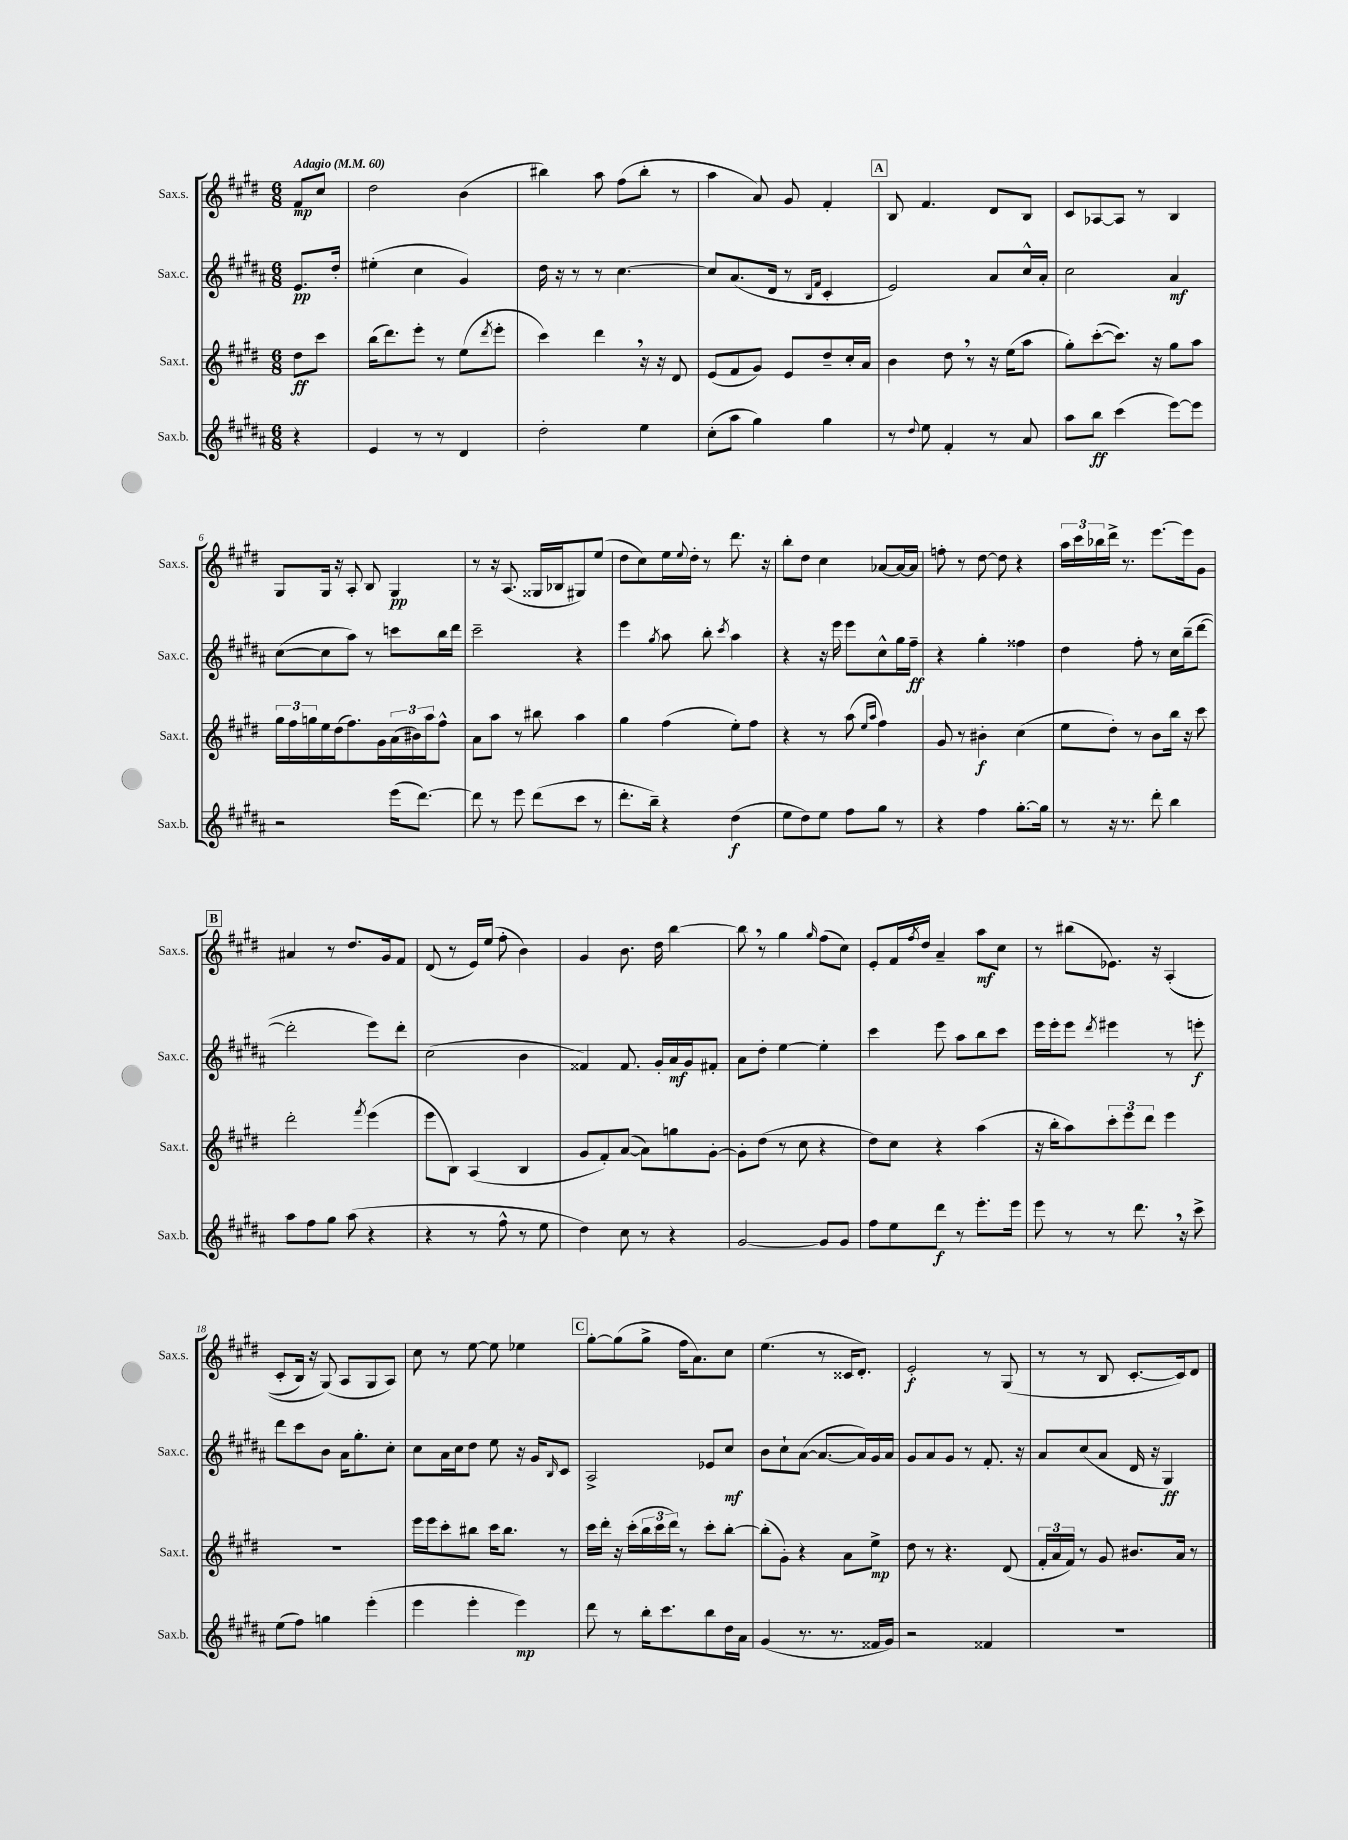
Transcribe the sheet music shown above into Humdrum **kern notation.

**kern	**dynam	**kern	**dynam	**kern	**dynam	**kern	**dynam
*part4	*part4	*part3	*part3	*part2	*part2	*part1	*part1
*staff4	*staff4	*staff3	*staff3	*staff2	*staff2	*staff1	*staff1
*I"Sax.b.	*	*I"Sax.t.	*	*I"Sax.c.	*	*I"Sax.s.	*
*I'Sax.b.	*	*I'Sax.t.	*	*I'Sax.c.	*	*I'Sax.s.	*
*clefG2	*	*clefG2	*	*clefG2	*	*clefG2	*
*k[f#c#g#d#a#]	*	*k[f#c#g#d#]	*	*k[f#c#g#d#a#]	*	*k[f#c#g#d#]	*
*M6/8	*	*M6/8	*	*M6/8	*	*M6/8	*
*MM60	*	*MM60	*	*MM60	*	*MM60	*
=	=	=	=	=	=	=	=
!	!	!	!	!	!	!LO:TX:a:B:t=Adagio	!
4r	.	8dd#\L	ff	8.e/L	pp	8f#/L	mp
.	.	8ccc#\J	.	.	.	8cc#/J	.
.	.	.	.	16dd#'/Jk	.	.	.
=1	=1	=1	=1	=1	=1	=1	=1
4e/	.	(16bb\KL	.	(4ee#X'\	.	2dd#\	.
.	.	8.ddd#\)	.	.	.	.	.
8r	.	8eee'\J	.	4cc#\	.	.	.
8r	.	8r	.	.	.	.	.
4d#/	.	(8ee\L	.	4g#/)	.	(4b\	.
.	.	8qddd#/	.	.	.	.	.
.	.	8eee'\J	.	.	.	.	.
=2	=2	=2	=2	=2	=2	=2	=2
2dd#'\	.	4ccc#\)	.	16dd#\	.	4bb#X\)	.
.	.	.	.	16r	.	.	.
.	.	.	.	8r	.	.	.
.	.	4ddd#,\	.	8r	.	8aa\	.
.	.	.	.	[4.cc#\	.	(8ff#\L	.
4ee\	.	16r	.	.	.	8bb#'\J	.
.	.	16r	.	.	.	.	.
.	.	8d#/	.	.	.	8r	.
=3	=3	=3	=3	=3	=3	=3	=3
(8cc#'\L	.	(8e/L	.	8cc#/L]	.	4aa\	.
8aa#\J	.	8f#/	.	(8.a#/	.	.	.
4gg#\)	.	8g#/J)	.	.	.	8a/)	.
.	.	.	.	16d#/Jk	.	.	.
.	.	8e/L	.	8r	.	8g#/	.
.	.	.	.	16qqB/LL	.	.	.
.	.	.	.	16qqf#/JJ	.	.	.
4gg#\	.	8dd#~/	.	4c#'/	.	4f#'/	.
.	.	16cc#'/L	.	.	.	.	.
.	.	16a/JJ	.	.	.	.	.
!!LO:REH:place=s1:t=A
=4	=4	=4	=4	=4	=4	=4	=4
8r	.	4b\	.	2e/)	.	8B/	.
8qqdd#/	.	.	.	.	.	.	.
8ee\	.	.	.	.	.	4.f#/	.
4f#'/	.	8dd#,\	.	.	.	.	.
.	.	8r	.	.	.	.	.
8r	.	16r	.	8a#/L	.	8d#/L	.
.	.	(16ee\KL	.	.	.	.	.
8a#/	.	8aa\J	.	16cc#^^/L	.	8B/J	.
.	.	.	.	16a#'/JJ	.	.	.
=5	=5	=5	=5	=5	=5	=5	=5
8aa#\L	.	8gg#'\L)	.	2cc#\	.	8c#/L	.
8bb\J	ff	([8ccc#'\	.	.	.	[8A-X/	.
(4ccc#\	.	8.ccc#\J])	.	.	.	8A-/J]	.
.	.	.	.	.	.	8r	.
.	.	16r	.	.	.	.	.
[8eee\L)	.	8gg#\L	.	4a#/	mf	4B/	.
8eee\J]	.	8aa\J	.	.	.	.	.
!!LO:LB:g=z
=6	=6	=6	=6	=6	=6	=6	=6
2r	.	24gg#\LL	.	([8cc#\L	.	8G#/L	.
.	.	24ff#\	.	.	.	.	.
.	.	24ggn\	.	.	.	.	.
.	.	16ee\	.	8cc#\]	.	16G#/Jk	.
.	.	(16dd#\J	.	.	.	16r	.
.	.	8.ff#\)	.	8aa#\J)	.	8A'/	.
.	.	.	.	8r	.	8B/	.
.	.	16g#\L	.	.	.	.	.
(16eee\KL	.	(24a\	.	8cccn\L	.	4G#/	pp
.	.	24b#X\)	.	.	.	.	.
[8.ddd#\J)	.	.	.	.	.	.	.
.	.	24aa\J	.	.	.	.	.
.	.	8ff#^^\J	.	16bb\L	.	.	.
.	.	.	.	16ddd#\JJ	.	.	.
=7	=7	=7	=7	=7	=7	=7	=7
8ddd#\]	.	8a\L	.	2ccc#~\	.	8r	.
8r	.	8aa\J	.	.	.	16r	.
.	.	.	.	.	.	(8.A/	.
8eee\	.	8r	.	.	.	.	.
(8ddd#\L	.	8bb#X\	.	.	.	16G##X/LL	.
.	.	.	.	.	.	16B-X/J	.
8ccc#\J	.	4aa\	.	4r	.	8G#X/)	.
8r	.	.	.	.	.	(8ee/J	.
=8	=8	=8	=8	=8	=8	=8	=8
8.ddd#'\L	.	4gg#\	.	4eee\	.	8dd#\L	.
.	.	.	.	.	.	8cc#\)	.
16bb~\Jk)	.	.	.	.	.	.	.
.	.	.	.	8qgg#/	.	.	.
4r	.	(4ff#\	.	8aa#\	.	16ee\L	.
.	.	.	.	.	.	8qqee/	.
.	.	.	.	.	.	16dd#'\JJ	.
.	.	.	.	8bb'\	.	8r	.
.	.	.	.	8qccc#/	.	.	.
(4dd#\	f	8ee'\L)	.	4aa#\	.	8.ddd#\	.
.	.	8ff#\J	.	.	.	.	.
.	.	.	.	.	.	16r	.
=9	=9	=9	=9	=9	=9	=9	=9
8ee\L	.	4r	.	4r	.	8bb'\L	.
8dd#\)	.	.	.	.	.	8dd#\J	.
8ee\J	.	8r	.	16r	.	4cc#\	.
.	.	.	.	16eee\	.	.	.
8ff#\L	.	(8aa\	.	8eee\L	.	.	.
.	.	16qqee/LL	.	.	.	.	.
.	.	16qqaa/JJ	.	.	.	.	.
8gg#\J	.	4ff#\)	.	8cc#^^\	.	[8a-X/L	.
8r	.	.	.	16gg#\L	.	16a-/L_	.
.	.	.	.	16ff#~\JJ	ff	16a-/JJ]	.
=10	=10	=10	=10	=10	=10	=10	=10
4r	.	8g#/	.	4r	.	8ffn'\	.
.	.	8r	.	.	.	8r	.
4ff#\	.	4b#X'\	f	4gg#'\	.	[8dd#\	.
.	.	.	.	.	.	8dd#\]	.
[8.gg#'\L	.	(4cc#\	.	4ff##X\	.	4r	.
16gg#\Jk]	.	.	.	.	.	.	.
=11	=11	=11	=11	=11	=11	=11	=11
8r	.	8ee\L	.	4dd#\	.	24aa\LL	.
.	.	.	.	.	.	24ccc#\	.
.	.	.	.	.	.	24bb-X\	.
16r	.	8dd#'\J)	.	.	.	16ddd#^\JJ	.
8.r	.	.	.	.	.	8.r	.
.	.	8r	.	8ff#'\	.	.	.
8ddd#'\	.	8b\L	.	8r	.	[8.eee\L	.
4bb\	.	16bb\Jk	.	16cc#\LL	.	.	.
.	.	16r	.	(16bb~\J	.	16eee\k]	.
.	.	8ccc#\	.	[8ddd#\J	.	8g#\J	.
!!LO:LB:g=z
!!LO:REH:place=s1:t=B
=12	=12	=12	=12	=12	=12	=12	=12
8aa#\L	.	2ddd#'\	.	2ddd#'\]	.	4a#X/	.
8ff#\	.	.	.	.	.	.	.
8gg#\J	.	.	.	.	.	8r	.
(8aa#\	.	.	.	.	.	8.dd#/L	.
.	.	8qfff#/	.	.	.	.	.
4r	.	(4eee\	.	8eee\L)	.	.	.
.	.	.	.	.	.	16g#/k	.
.	.	.	.	8ddd#'\J	.	8f#/J	.
=13	=13	=13	=13	=13	=13	=13	=13
4r	.	8eee\L	.	(2cc#\	.	(8d#/	.
.	.	8B\J)	.	.	.	8r	.
8r	.	(4A/	.	.	.	16e/LL)	.
.	.	.	.	.	.	(16ee/JJ	.
8ff#^^\	.	.	.	.	.	8ff#'\	.
8r	.	4B/	.	4b\	.	4b\)	.
8ee\	.	.	.	.	.	.	.
=14	=14	=14	=14	=14	=14	=14	=14
4dd#\)	.	8g#/L	.	4f##X/)	.	4g#/	.
.	.	8f#'/)	.	.	.	.	.
8cc#\	.	([8a/J	.	8.f##/	.	8.b\	.
8r	.	8a\L])	.	.	.	.	.
.	.	.	.	16g#'/LL	.	16dd#\	.
4r	.	8ggn\	.	16a#/	mf	[4bb\	.
.	.	.	.	16g#/J	.	.	.
.	.	[8g#'\J	.	8f#X'/J	.	.	.
=15	=15	=15	=15	=15	=15	=15	=15
[2g#/	.	8g#'\L]	.	8a#\L	.	8bb,\]	.
.	.	(8dd#\J	.	8dd#'\J	.	8r	.
.	.	8r	.	[4ee\	.	4gg#\	.
.	.	8cc#\	.	.	.	.	.
.	.	.	.	.	.	16qqgg#/	.
8g#/L]	.	4r	.	4ee'\]	.	(8ff#\L	.
8g#/J	.	.	.	.	.	8cc#\J)	.
=16	=16	=16	=16	=16	=16	=16	=16
8ff#\L	.	8dd#\L)	.	4ccc#\	.	8e'/L	.
8ee\	.	8cc#\J	.	.	.	16f#/L	.
.	.	.	.	.	.	8qff#/	.
.	.	.	.	.	.	16dd#/JJ	.
8ddd#\J	f	4r	.	8eee\	.	4a~/	.
8r	.	.	.	8aa#\L	.	.	.
8.eee'\L	.	(4aa\	.	8bb\	.	8aa\L	mf
.	.	.	.	8ccc#\J	.	8cc#\J	.
16eee\Jk	.	.	.	.	.	.	.
=17	=17	=17	=17	=17	=17	=17	=17
8eee\	.	16r	.	16eee\LL	.	8r	.
.	.	16bb'\KL	.	16eee'\J	.	.	.
8r	.	8aa\)	.	8eee\J	.	(8bb#X\L	.
.	.	.	.	8qddd#/	.	.	.
8r	.	12ccc#'\	.	4eee#X\	.	8.e-X\J)	.
.	.	12eee\	.	.	.	.	.
8.ddd#,\	.	.	.	.	.	.	.
.	.	12ddd#\J	.	.	.	.	.
.	.	.	.	.	.	16r	.
.	.	4eee\	.	8r	.	((4A'/	.
16r	.	.	.	.	.	.	.
8ccc#^\	.	.	.	8eeen'\	f	.	.
!!LO:LB:g=z
=18	=18	=18	=18	=18	=18	=18	=18
(8ee\L	.	2.r	.	8ddd#\L	.	8c#'/L	.
8ff#\J)	.	.	.	8ccc#\	.	16B/Jk)	.
.	.	.	.	.	.	16r	.
4ggn\	.	.	.	8b\J	.	(8G#/)	.
.	.	.	.	16a#\KL	.	8A/L	.
.	.	.	.	8.gg#'\	.	.	.
(4eee'\	.	.	.	.	.	8G#/	.
.	.	.	.	8cc#'\J	.	8A/J)	.
=19	=19	=19	=19	=19	=19	=19	=19
4eee\	.	16eee\LL	.	8cc#\L	.	8cc#\	.
.	.	16eee\J	.	.	.	.	.
.	.	8ccc#'\	.	16a#\L	.	8r	.
.	.	.	.	16cc#\J	.	.	.
4eee'\	.	8bb#X\J	.	8dd#\J	.	[8ee\	.
.	.	16ccc#\KL	.	8ee\	.	8ee\]	.
.	.	8.bb#\J	.	.	.	.	.
4eee\)	mp	.	.	16r	.	4ee-X\	.
.	.	.	.	16g#/KL	.	.	.
.	.	.	.	16qqB/	.	.	.
.	.	8r	.	8c#/J	.	.	.
!!LO:REH:place=s1:t=C
=20	=20	=20	=20	=20	=20	=20	=20
8ddd#\	.	16ccc#\LL	.	2A#^/	.	[8gg#'\L	.
.	.	16ddd#'\JJ	.	.	.	.	.
8r	.	16r	.	.	.	(8gg#\]	.
.	.	(16ccc#'\LL	.	.	.	.	.
16bb'\KL	.	24bb\	.	.	.	8gg#^\J	.
.	.	24ccc#\	.	.	.	.	.
8.ccc#\	.	.	.	.	.	.	.
.	.	24ddd#\JJ)	.	.	.	.	.
.	.	8r	.	.	.	16ff#\KL	.
.	.	.	.	.	.	8.a\)	.
8bb\	.	8ccc#'\L	.	8e-X/L	.	.	.
16dd#\L	.	[8bb'\J	.	8cc#/J	mf	8cc#\J	.
16a#\JJ	.	.	.	.	.	.	.
=21	=21	=21	=21	=21	=21	=21	=21
(4g#/	.	(8bb'\L]	.	8b\L	.	(4.ee\	.
.	.	8g#'\J)	.	8cc#`\	.	.	.
8.r	.	4r	.	([8a#\J	.	.	.
.	.	.	.	8.a#/L_	.	8r	.
8.r	.	.	.	.	.	.	.
.	.	8a\L	.	.	.	16c##X/KL	.
.	.	.	.	16a#/L])	.	8.d#'/J)	.
16f##X/LL	.	8ee^\J	mp	16g#/	.	.	.
16g#/JJ)	.	.	.	16a#/JJ	.	.	.
=22	=22	=22	=22	=22	=22	=22	=22
2r	.	8dd#\	.	8g#/L	.	2e'/	f
.	.	8r	.	8a#/	.	.	.
.	.	4.r	.	8g#/J	.	.	.
.	.	.	.	8r	.	.	.
4f##X/	.	.	.	8.f#'/	.	8r	.
.	.	(8d#/	.	.	.	(8G#/	.
.	.	.	.	16r	.	.	.
=23	=23	=23	=23	=23	=23	=23	=23
2.r	.	24f#'/LL	.	8a#/L	.	8r	.
.	.	24a/	.	.	.	.	.
.	.	24f#/JJ)	.	.	.	.	.
.	.	8r	.	(8cc#/	.	8r	.
.	.	8g#/	.	8a#/J	.	8B/	.
.	.	8.b#X/L	.	16d#/	.	[8.c#'/L	.
.	.	.	.	16r	.	.	.
.	.	.	.	4G#/)	ff	.	.
.	.	16a/Jk	.	.	.	16c#/k])	.
.	.	8r	.	.	.	8d#/J	.
==	==	==	==	==	==	==	==
*-	*-	*-	*-	*-	*-	*-	*-
